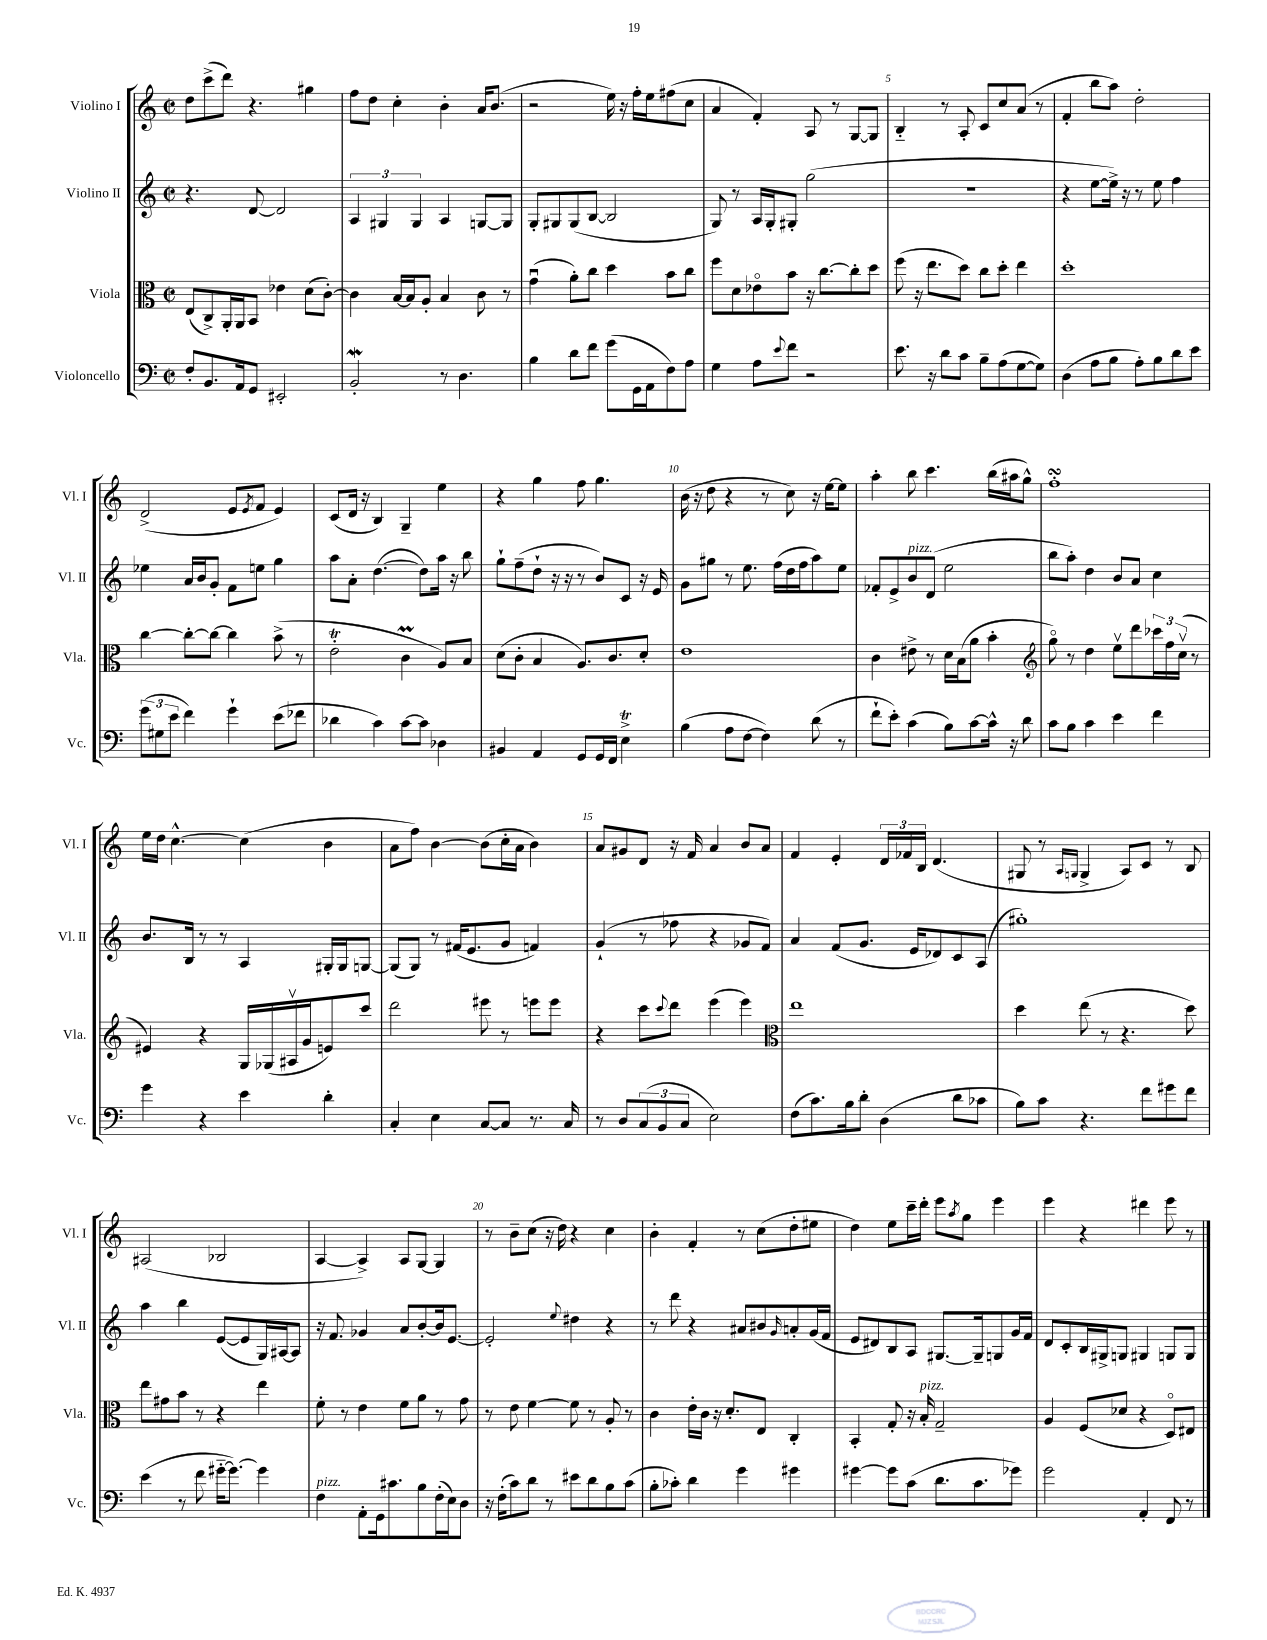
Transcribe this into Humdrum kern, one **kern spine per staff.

**kern	**kern	**kern	**kern
*staff4	*staff3	*staff2	*staff1
*clefF4	*clefC3	*clefG2	*clefG2
*k[]	*k[]	*k[]	*k[]
*M2/2	*M2/2	*M2/2	*M2/2
*met(c|)	*met(c|)	*met(c|)	*met(c|)
8F'	(8E	4.r	8dd
8.BB	8C^)	.	(8ccc^
.	16AA'	.	8ddd)
16AA	16AA	.	.
8GG	8BB	[8d	4.r
2EE#'	4e-	2d]	.
.	(8d	.	4gg#
.	[8c')	.	.
=	=	=	=
2BB'	4c]	6A	8ff
.	.	.	8dd
.	.	6G#	.
.	[16B	.	4cc'
.	16B]	.	.
.	.	6G#	.
.	8A'	.	.
8r	4B	4A	4b'
4.D	.	.	.
.	8c	[8G	16a
.	.	.	(8.b
.	8r	8G]	.
=	=	=	=
4B	(4gu	8G'	2r
.	.	8G#	.
8d	8a')	(8G#	.
8f	8cc	[8B	.
(8g	4dd	2B]	16ee)
.	.	.	16r
16GG	.	.	16ff'
16AA	.	.	16ee
8F)	8b	.	(8ff#
8A	8cc	.	8cc
=	=	=	=
4G	8ff	8G)	4a
.	8d	8r	.
8A	8e-o	16A	4f')
.	.	16G'	.
8qqe	.	.	.
8f	8b	8G#'	.
2r	16r	(2gg	8A
.	[8.cc	.	.
.	.	.	8r
.	8cc']	.	[8G
.	8dd	.	8G]
=	=	=	=
8.e	(8ff	1r	4B'~
.	16r	.	.
16r	8.ee	.	.
8d	.	.	8r
8c	8dd)	.	8A'
8B~	8cc	.	8c
(8A	8dd'	.	8cc
[8G	4ee	.	(8a
8G])	.	.	8r
=	=	=	=
(4D	1dd'	4r	4f'
8A	.	[8ee	8bb
8B	.	16ee^])	8aa)
.	.	16r	.
8A')	.	8r	2dd'
8B	.	8ee	.
8d	.	4ff	.
8e	.	.	.
=	=	=	=
(12g	[4cc	4ee-	(2d^
12G#	.	.	.
12e	.	.	.
4f)	8cc'_	16a	.
.	.	16b	.
.	8cc_	8g'	.
4g`	4cc]	8f	8e
.	.	.	8qe
.	.	8ee	8f
(8e	(8b^	4gg	4e)
8f-	8r	.	.
=	=	=	=
4d-	2e'	8aa	(8c
.	.	8a'	16d
.	.	.	16r
4c)	.	([4.dd	4B)
[8c	4c	.	4G~
8c]	.	8dd])	.
4D-	8A)	16aa	4ee
.	.	16r	.
.	8B	8bb	.
=	=	=	=
4BB#	(8d	8gg`	4r
.	8c'	(8ff~	.
4AA	4B	8dd`	4gg
.	.	16r	.
.	.	16r	.
8GG	8.A)	8r	8ff
16GG	.	8b)	4.gg
16FF	8.c	.	.
4E^	.	8c	.
.	8d'	16r	.
.	.	16e	.
=	=	=	=
(4B	1e	8g	(16b
.	.	.	16r
.	.	8gg#	8dd
8A	.	8r	4r
[8F	.	8.ee	.
4F])	.	.	8r
.	.	(16ff	.
.	.	16dd	8cc)
.	.	16ff	.
(8d	.	8aa)	16r
.	.	.	[16ee
8r	.	8ee	8ee]
=	=	=	=
8f`	4c	8f-'	4aa'
8e')	.	8e^	.
(4c	8e#^	8b	8bb
.	8r	(8d	4.ccc
8B)	16d	2ee	.
.	(16B	.	.
[8c	8a	.	.
16c^^]	4b'	.	(16bb
16r	.	.	16aa#
8d	.	.	8gg^^)
=	=	=	=
*	*clefG2	*	*
8c	8ggo)	8bb	1ff'
8B	8r	8aa')	.
4c	4dd	4dd	.
4e	8eev	8b	.
.	8ddd	8a	.
4f	24ccc-	4cc	.
.	24ff	.	.
.	(24ccv	.	.
.	8r	.	.
=	=	=	=
4g	4e#)	8.b	16ee
.	.	.	16dd
.	.	.	[4.cc^^
.	.	16B	.
4r	4r	8r	.
.	.	8r	.
4e	16G	4A	(4cc]
.	(16G-	.	.
.	16A#v	.	.
.	16g	.	.
4d'	8e)	16G#'	4b
.	.	16G#	.
.	8ccc	[8G	.
=	=	=	=
4C'	2ddd	(8G]	8a
.	.	8G)	8ff)
4E	.	8r	[4b
.	.	(16f#	.
.	.	8.e	.
[8C	8eee#	.	(8b]
8C]	8r	8g	16cc'
.	.	.	16a
8.r	8eee	4f)	4b)
.	8eee	.	.
16C	.	.	.
=	=	=	=
8r	4r	(4g`	8a
8D	.	.	8g#
(12C	8ccc	8r	8d
12BB	.	.	.
.	8qqccc	.	.
.	8ddd	8ff-	16r
12C	.	.	.
.	.	.	16f
2E)	(4eee	4r	4a
.	4eee)	8g-	8b
.	.	8f)	8a
=	=	=	=
*	*clefC3	*	*
(8F	1ee	4a	4f
8.c)	.	.	.
.	.	(8f	4e'
16B	.	.	.
8d'	.	8.g	.
(4D	.	.	24d
.	.	.	24f-
.	.	16e	.
.	.	.	24B
.	.	8d-)	(4.d
8d	.	8c	.
8c-	.	(8A	.
=	=	=	=
8B)	4dd	1gg#')	8G#
8c	.	.	8r
.	.	.	16qqA
.	.	.	16qqG
4.r	(8ee	.	4G^
.	8r	.	.
.	4.r	.	8A)
8f	.	.	8c
8g#	.	.	8r
8f	8dd)	.	8B
=	=	=	=
(4e	8ee	4aa	(2A#
.	8g#	.	.
8r	8b	4bb	.
8f	8r	.	.
[16g#'~	4r	([8e	2B-
8.g#_)	.	.	.
.	.	8e]	.
4g#]	4ee	16G)	.
.	.	[16A#	.
.	.	8A#]	.
=	=	=	=
4F	8f'	16r	[4A
.	.	8.f	.
.	8r	.	.
8AA'	4e	4g-	4A^])
16GG	.	.	.
8.c#	.	.	.
.	8f	8a	8A
8B	8a	[8b'	[8G
(16F'	8r	16b]	4G]
16E)	.	[8.e	.
8D	8g	.	.
=	=	=	=
16r	8r	2e']	8r
(16F'	.	.	.
8c)	8e	.	8b~
8d	[4f	.	(8cc
8r	.	.	16r
.	.	.	16dd)
.	.	8qqee	.
8e#	8f]	4dd#	4r
8d	8r	.	.
8B	8A'	4r	4cc
(8c	8r	.	.
=	=	=	=
8B'	4c	8r	4b'
8c-')	.	8ddd	.
4d	16e'	4r	4f'
.	16c	.	.
.	16r	.	.
.	8.d'	.	.
4g	.	8a#	8r
.	8E	8b#	(8cc
.	.	16qqg	.
4g#	4C'	8a'	8dd'
.	.	(16g	8ee#
.	.	16f	.
=	=	=	=
[4g#	4BB'	8e	4dd)
.	.	8d#)	.
8g#]	8G'	8B	8ee
(8c	16r	8A	16ccc~
.	16B'	.	16ddd'
8.d	2G~	[8.G#	8eee
.	.	.	8qaa
.	.	.	8gg
8.c	.	16G#~]	.
.	.	8G	4eee
8g-)	.	16g	.
.	.	16f	.
=	=	=	=
2g	4A	8d	4eee
.	.	8c'	.
.	(8F	16B	4r
.	.	16G#^	.
.	8d-	8G	.
4AA'	4r	4G#	4ddd#
8FF	8Do)	8G	8eee
8r	8E#	8G	8r
==	==	==	==
*-	*-	*-	*-
